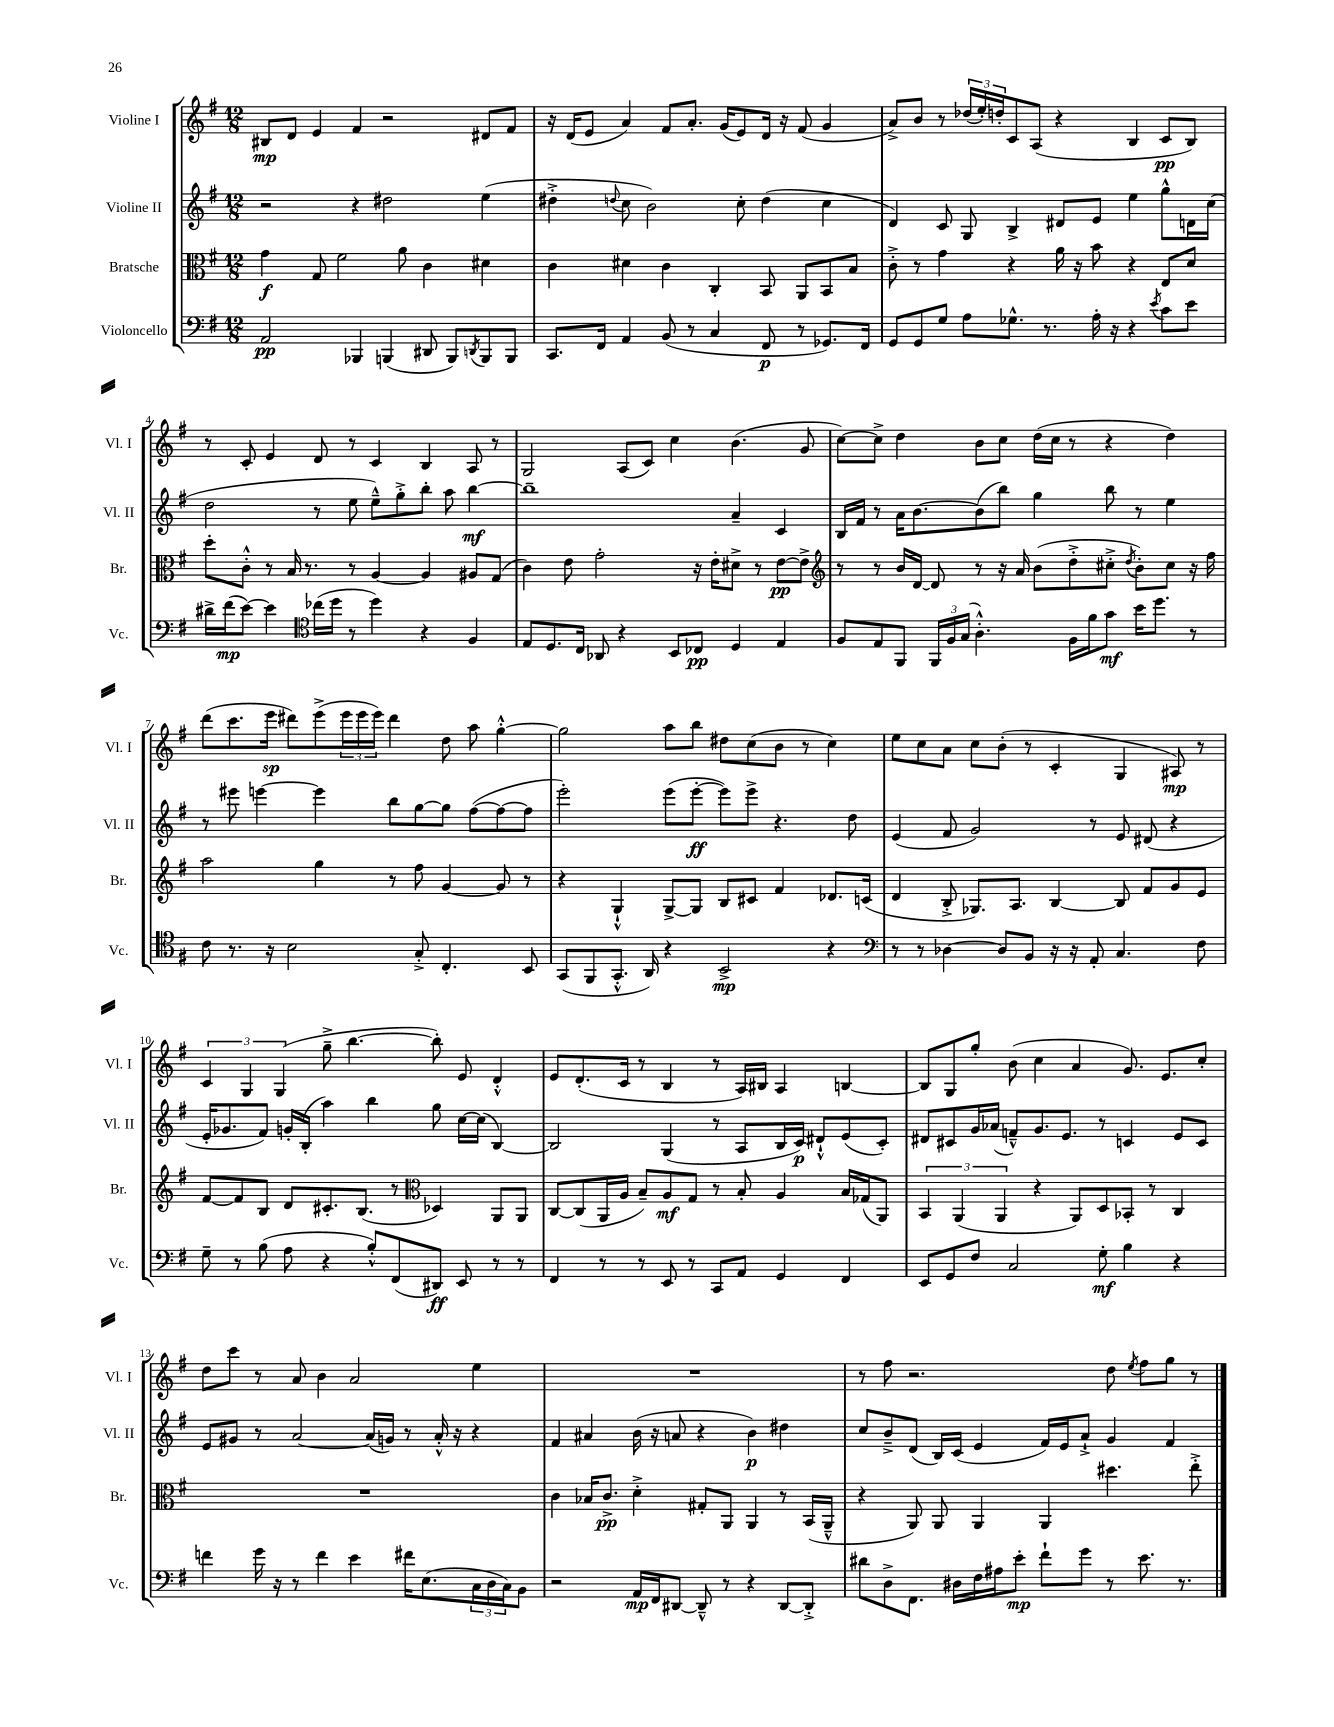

**kern	**dynam	**kern	**dynam	**kern	**dynam	**kern	**dynam
*part4	*part4	*part3	*part3	*part2	*part2	*part1	*part1
*staff4	*staff4	*staff3	*staff3	*staff2	*staff2	*staff1	*staff1
*I"Violoncello	*	*I"Bratsche	*	*I"Violine II	*	*I"Violine I	*
*I'Vc.	*	*I'Br.	*	*I'Vl. II	*	*I'Vl. I	*
*clefF4	*	*clefC3	*	*clefG2	*	*clefG2	*
*k[f#]	*	*k[f#]	*	*k[f#]	*	*k[f#]	*
*M12/8	*	*M12/8	*	*M12/8	*	*M12/8	*
=1	=1	=1	=1	=1	=1	=1	=1
2AA/	pp	4g\	f	2r	.	8B#X/L	mp
.	.	.	.	.	.	8d/J	.
.	.	8G/	.	.	.	4e/	.
.	.	2f#\	.	.	.	.	.
4BBB-X/	.	.	.	4r	.	4f#/	.
(4BBBn/	.	.	.	2dd#X\	.	2r	.
.	.	8a\	.	.	.	.	.
8DD#X/	.	4c\	.	.	.	.	.
8BBB/L)	.	.	.	.	.	.	.
8qDDn/	.	.	.	.	.	.	.
8BBB/	.	4d#X\	.	(4ee\	.	8d#X/L	.
8BBB/J	.	.	.	.	.	8f#/J	.
=2	=2	=2	=2	=2	=2	=2	=2
8.CC/L	.	4c\	.	4dd#X'^\	.	16r	.
.	.	.	.	.	.	(16d/KL	.
.	.	.	.	.	.	8e/J	.
16FF#/Jk	.	.	.	.	.	.	.
.	.	.	.	8qqddn/	.	.	.
4AA/	.	4d#X\	.	8cc\	.	4a/)	.
.	.	.	.	2b\)	.	.	.
(8BB/	.	4c\	.	.	.	8f#/L	.
8r	.	.	.	.	.	8.a'/J	.
4C/	.	4C'/	.	.	.	.	.
.	.	.	.	.	.	(16g/KL	.
.	.	.	.	8cc'\	.	8e/)	.
8FF#/	p	8BB/	.	(4dd\	.	16d/Jk	.
.	.	.	.	.	.	16r	.
8r	.	8AA/L	.	.	.	(8f#/	.
8.GG-X/L)	.	8BB/	.	4cc\	.	4g/	.
.	.	8B/J	.	.	.	.	.
16FF#/Jk	.	.	.	.	.	.	.
=3	=3	=3	=3	=3	=3	=3	=3
8GG/L	.	8c'^\	.	4d/)	.	8a^/L)	.
8GG/	.	8r	.	.	.	8b/J	.
8G/J	.	4g\	.	8c/	.	8r	.
8A\L	.	.	.	8G/	.	(24dd-X/LL	.
.	.	.	.	.	.	24ee'/)	.
.	.	.	.	.	.	24ddn'/J	.
8.G-X^^\J	.	4r	.	4B^/	.	8c/	.
.	.	.	.	.	.	(8A/J	.
8.r	.	.	.	.	.	.	.
.	.	16a\	.	8d#X/L	.	4r	.
.	.	16r	.	.	.	.	.
16A'\	.	8b\	.	8e/J	.	.	.
16r	.	.	.	.	.	.	.
4r	.	4r	.	4ee\	.	4B/	.
8qe/	.	.	.	.	.	.	.
8c\L	.	8E/L	.	8gg^^\L	.	8c/L	pp
8e\J	.	8d/J	.	16dn\L	.	8B/J)	.
.	.	.	.	(16cc\JJ	.	.	.
!!LO:LB:g=z
=4	=4	=4	=4	=4	=4	=4	=4
16d#X^\LL	.	8dd'\L	.	2dd\	.	8r	.
(16f#\J	mp	.	.	.	.	.	.
[8e\J)	.	8c'^^\J	.	.	.	8c'/	.
4e\]	.	8r	.	.	.	4e/	.
.	.	16B/	.	.	.	.	.
.	.	8.r	.	.	.	.	.
*clefC4	*	*	*	*	*	*	*
(16cc-X\LL	.	.	.	8r	.	8d/	.
16dd\JJ	.	.	.	.	.	.	.
8r	.	8r	.	8ee\	.	8r	.
4dd\)	.	[4A/	.	8ee~^^\L)	.	4c/	.
.	.	.	.	8gg'^\	.	.	.
4r	.	4A/]	.	8bb'\J	.	4B/	.
.	.	.	.	8aa\	.	.	.
4F#/	.	8A#X/L	.	[4bb\	mf	8A/	.
.	.	(8G/J	.	.	.	8r	.
=5	=5	=5	=5	=5	=5	=5	=5
8E/L	.	4c\)	.	1bb~]	.	2G/	.
8.D/	.	.	.	.	.	.	.
.	.	8e\	.	.	.	.	.
16C/Jk	.	.	.	.	.	.	.
8AA-X/	.	2g'\	.	.	.	.	.
4r	.	.	.	.	.	(8A/L	.
.	.	.	.	.	.	8c/J)	.
8BB/L	.	.	.	.	.	4cc\	.
8C-X/J	pp	16r	.	.	.	.	.
.	.	16e'\KL	.	.	.	.	.
4D/	.	8d#X^\J	.	4a~/	.	(4.b\	.
.	.	8r	.	.	.	.	.
4E/	.	[8e\L	pp	4c/	.	.	.
.	.	8e^\J]	.	.	.	8g/	.
=6	=6	=6	=6	=6	=6	=6	=6
*	*	*clefG2	*	*	*	*	*
8F#/L	.	8r	.	16B/LL	.	[8cc\L)	.
.	.	.	.	16f#/JJ	.	.	.
8E/	.	8r	.	8r	.	8cc^\J]	.
8FF#/J	.	16b/LL	.	16a\KL	.	4dd\	.
.	.	[16d/JJ	.	[8.b\	.	.	.
24FF#/LL	.	8d/]	.	.	.	.	.
24F#/	.	.	.	.	.	.	.
(24G/JJ	.	.	.	.	.	.	.
4.A'^^\)	.	8r	.	(8b\]	.	8b\L	.
.	.	16r	.	8bb\J)	.	8cc\J	.
.	.	16a/	.	.	.	.	.
.	.	(8b\L	.	4gg\	.	(16dd\LL	.
.	.	.	.	.	.	16cc\JJ	.
16F#\LL	.	8dd'^\	.	.	.	8r	.
16f#\J	.	.	.	.	.	.	.
8g\J	mf	8cc#X'^\J	.	8bb\	.	4r	.
.	.	8qdd/	.	.	.	.	.
16b\KL	.	8b'\L)	.	8r	.	.	.
8.dd\J	.	.	.	.	.	.	.
.	.	8cc#\J	.	4ee\	.	4dd\)	.
8r	.	16r	.	.	.	.	.
.	.	16ff#\	.	.	.	.	.
!!LO:LB:g=z
=7	=7	=7	=7	=7	=7	=7	=7
8c\	.	2aa\	.	8r	.	(8ddd\L	.
8.r	.	.	.	8eee#X\	.	8.ccc\	.
.	.	.	.	[4eeen\	.	.	.
16r	.	.	.	.	.	16eee\Jk	sp
2B\	.	.	.	.	.	8ddd#X\L)	.
.	.	4gg\	.	4eee\]	.	(8eee^\	.
.	.	.	.	.	.	24eee\L	.
.	.	.	.	.	.	24eee\	.
.	.	.	.	.	.	24eee\JJ)	.
.	.	8r	.	8bb\L	.	4ddd#\	.
8G'^/	.	8ff#\	.	[8gg\	.	.	.
4.C'/	.	[4g/	.	8gg\J]	.	8dd\	.
.	.	.	.	([8ff#\L	.	8aa\	.
.	.	8g/]	.	8ff#\_	.	[4gg'^^\	.
8BB/	.	8r	.	8ff#\J]	.	.	.
=8	=8	=8	=8	=8	=8	=8	=8
(8GG/L	.	4r	.	2eee'\)	.	2gg\]	.
8FF#/	.	.	.	.	.	.	.
8.GG'^^/J	.	4G`^^/	.	.	.	.	.
16AA/)	.	.	.	.	.	.	.
4r	.	[8G^/L	.	(8eee\L	.	8aa\L	.
.	.	8G/J]	.	[8eee'\J	ff	8bb\J	.
2BB^/	mp	8B/L	.	8eee\L])	.	8dd#X\L	.
.	.	8c#X/J	.	8eee^\J	.	(8cc\	.
.	.	4f#/	.	4.r	.	8b\J	.
.	.	.	.	.	.	8r	.
4r	.	8.d-X/L	.	.	.	4cc\)	.
.	.	.	.	8dd\	.	.	.
.	.	(16cn/Jk	.	.	.	.	.
=9	=9	=9	=9	=9	=9	=9	=9
*clefF4	*	*	*	*	*	*	*
8r	.	4d/	.	(4e/	.	8ee\L	.
8r	.	.	.	.	.	8cc\	.
[4D-X\	.	8B'^/	.	8f#/	.	8a\J	.
.	.	8.G-X/L)	.	2g/)	.	8cc\L	.
8D-/L]	.	.	.	.	.	(8b'\J	.
.	.	8.A/J	.	.	.	.	.
8BB/J	.	.	.	.	.	8r	.
16r	.	[4B/	.	.	.	4c'/	.
16r	.	.	.	.	.	.	.
8AA'/	.	.	.	8r	.	.	.
4.C/	.	8B/]	.	8e/	.	4G/	.
.	.	8f#/L	.	(8d#X/	.	.	.
.	.	8g/	.	4r	.	8A#X/)	mp
8F#\	.	8e/J	.	.	.	8r	.
!!LO:LB:g=z
=10	=10	=10	=10	=10	=10	=10	=10
8G~\	.	[8f#/L	.	16e'/KL	.	6c/	.
.	.	.	.	8.g-X/	.	.	.
8r	.	8f#/]	.	.	.	.	.
.	.	.	.	.	.	6G/	.
(8B\	.	8B/J	.	8f#/J)	.	.	.
.	.	.	.	.	.	(6G/	.
8A\	.	8d/L	.	16gn'/LL	.	.	.
.	.	.	.	(16B'/JJ	.	.	.
4r	.	8.c#X'/	.	4aa\)	.	8gg~^\	.
.	.	.	.	.	.	[4.bb\	.
.	.	(8.B/J	.	.	.	.	.
8B'^^/L)	.	.	.	4bb\	.	.	.
(8FF#/	.	8r	.	.	.	.	.
*	*	*clefC3	*	*	*	*	*
8DD#X/J)	ff	4D-X/)	.	8gg\	.	8bb'\])	.
8EE/	.	.	.	[16cc\LL	.	8e/	.
.	.	.	.	(16cc\JJ]	.	.	.
8r	.	8AA/L	.	[4B/)	.	4d'^^/	.
8r	.	8AA/J	.	.	.	.	.
=11	=11	=11	=11	=11	=11	=11	=11
4FF#/	.	[8C/L	.	2B/]	.	8e/L	.
.	.	(8C/]	.	.	.	(8.d'/	.
8r	.	16AA/L	.	.	.	.	.
.	.	16A/JJ	.	.	.	16c/Jk	.
8r	.	8B~/L)	.	.	.	8r	.
8EE/	.	8A/	mf	(4G/	.	4B/	.
8r	.	8G/J	.	.	.	.	.
8CC/L	.	8r	.	8r	.	8r	.
8AA/J	.	8B'/	.	8A/L	.	16A/LL)	.
.	.	.	.	.	.	16B#X/JJ	.
4GG/	.	4A/	.	16B/L	.	4A/	.
.	.	.	.	16c/JJ)	p	.	.
.	.	.	.	8d#X`^^/L	.	.	.
4FF#/	.	16B/LL	.	(8e/	.	[4Bn/	.
.	.	(16G-X/J	.	.	.	.	.
.	.	8AA/J)	.	8c'/J)	.	.	.
=12	=12	=12	=12	=12	=12	=12	=12
8EE/L	.	6BB/	.	8d#X/L	.	8B/L]	.
8GG/	.	.	.	8c#X/	.	8G/	.
.	.	(6AA/	.	.	.	.	.
8F#/J	.	.	.	16g/L	.	8gg'/J	.
.	.	.	.	(16a-X/JJ	.	.	.
.	.	6AA/	.	.	.	.	.
2C/	.	.	.	8fn~^^/L)	.	(8b\	.
.	.	4r	.	8.g/	.	4cc\	.
.	.	.	.	8.e/J	.	.	.
.	.	8AA/L)	.	.	.	4a/	.
8G'\	mf	8D/	.	8r	.	.	.
4B\	.	8BB-X'/J	.	4cn/	.	8.g/)	.
.	.	8r	.	.	.	.	.
.	.	.	.	.	.	8.e/L	.
4r	.	4C/	.	8e/L	.	.	.
.	.	.	.	8c/J	.	8cc'/J	.
!!LO:LB:g=z
=13	=13	=13	=13	=13	=13	=13	=13
4fn\	.	1.r	.	8e/L	.	8dd\L	.
.	.	.	.	8g#X/J	.	8ccc\J	.
16g\	.	.	.	8r	.	8r	.
16r	.	.	.	.	.	.	.
8r	.	.	.	[2a/	.	8a/	.
4f\	.	.	.	.	.	4b\	.
4e\	.	.	.	.	.	2a/	.
.	.	.	.	(16a/LL]	.	.	.
.	.	.	.	16gn/JJ)	.	.	.
16f#X\KL	.	.	.	8r	.	.	.
(8.E\	.	.	.	.	.	.	.
.	.	.	.	16a'^^/	.	.	.
.	.	.	.	16r	.	.	.
24C\L	.	.	.	4r	.	4ee\	.
24D\	.	.	.	.	.	.	.
24C\J)	.	.	.	.	.	.	.
8BB\J	.	.	.	.	.	.	.
=14	=14	=14	=14	=14	=14	=14	=14
2r	.	4c\	.	4f#/	.	1.r	.
.	.	16B-X/KL	.	4a#X/	.	.	.
.	.	8.c^/J	pp	.	.	.	.
16AA/LL	mp	4d'^\	.	(16b\	.	.	.
16FF#/J	.	.	.	16r	.	.	.
[8DD#X/J	.	.	.	8an/	.	.	.
8DD#~^^/]	.	8G#X'/L	.	4r	.	.	.
8r	.	8AA/J	.	.	.	.	.
4r	.	4AA/	.	4b\)	p	.	.
[8DD#/L	.	8r	.	4dd#X\	.	.	.
8DD#'^/J]	.	(16BB/LL	.	.	.	.	.
.	.	16AA~^^/JJ	.	.	.	.	.
=15	=15	=15	=15	=15	=15	=15	=15
8d#X\L	.	4r	.	8cc/L	.	8r	.
8D^\	.	.	.	8b~^/	.	8ff#\	.
8.FF#\J	.	8AA/)	.	(8d/J	.	2.r	.
.	.	8AA/	.	16B/LL)	.	.	.
16D#X\LL	.	.	.	(16c/JJ	.	.	.
16F#\	.	4AA/	.	4e/	.	.	.
16A#X\J	.	.	.	.	.	.	.
8e'\J	mp	.	.	.	.	.	.
8f#`\L	.	4AA/	.	16f#/LL)	.	.	.
.	.	.	.	16e/J	.	.	.
8g\J	.	.	.	8a`^/J	.	.	.
8r	.	4.dd#X\	.	4g/	.	8dd\	.
.	.	.	.	.	.	8qee/	.
8.e\	.	.	.	.	.	8ff#\L	.
.	.	.	.	4f#/	.	8gg\J	.
8.r	.	.	.	.	.	.	.
.	.	8ee'^\	.	.	.	8r	.
==	==	==	==	==	==	==	==
*-	*-	*-	*-	*-	*-	*-	*-
